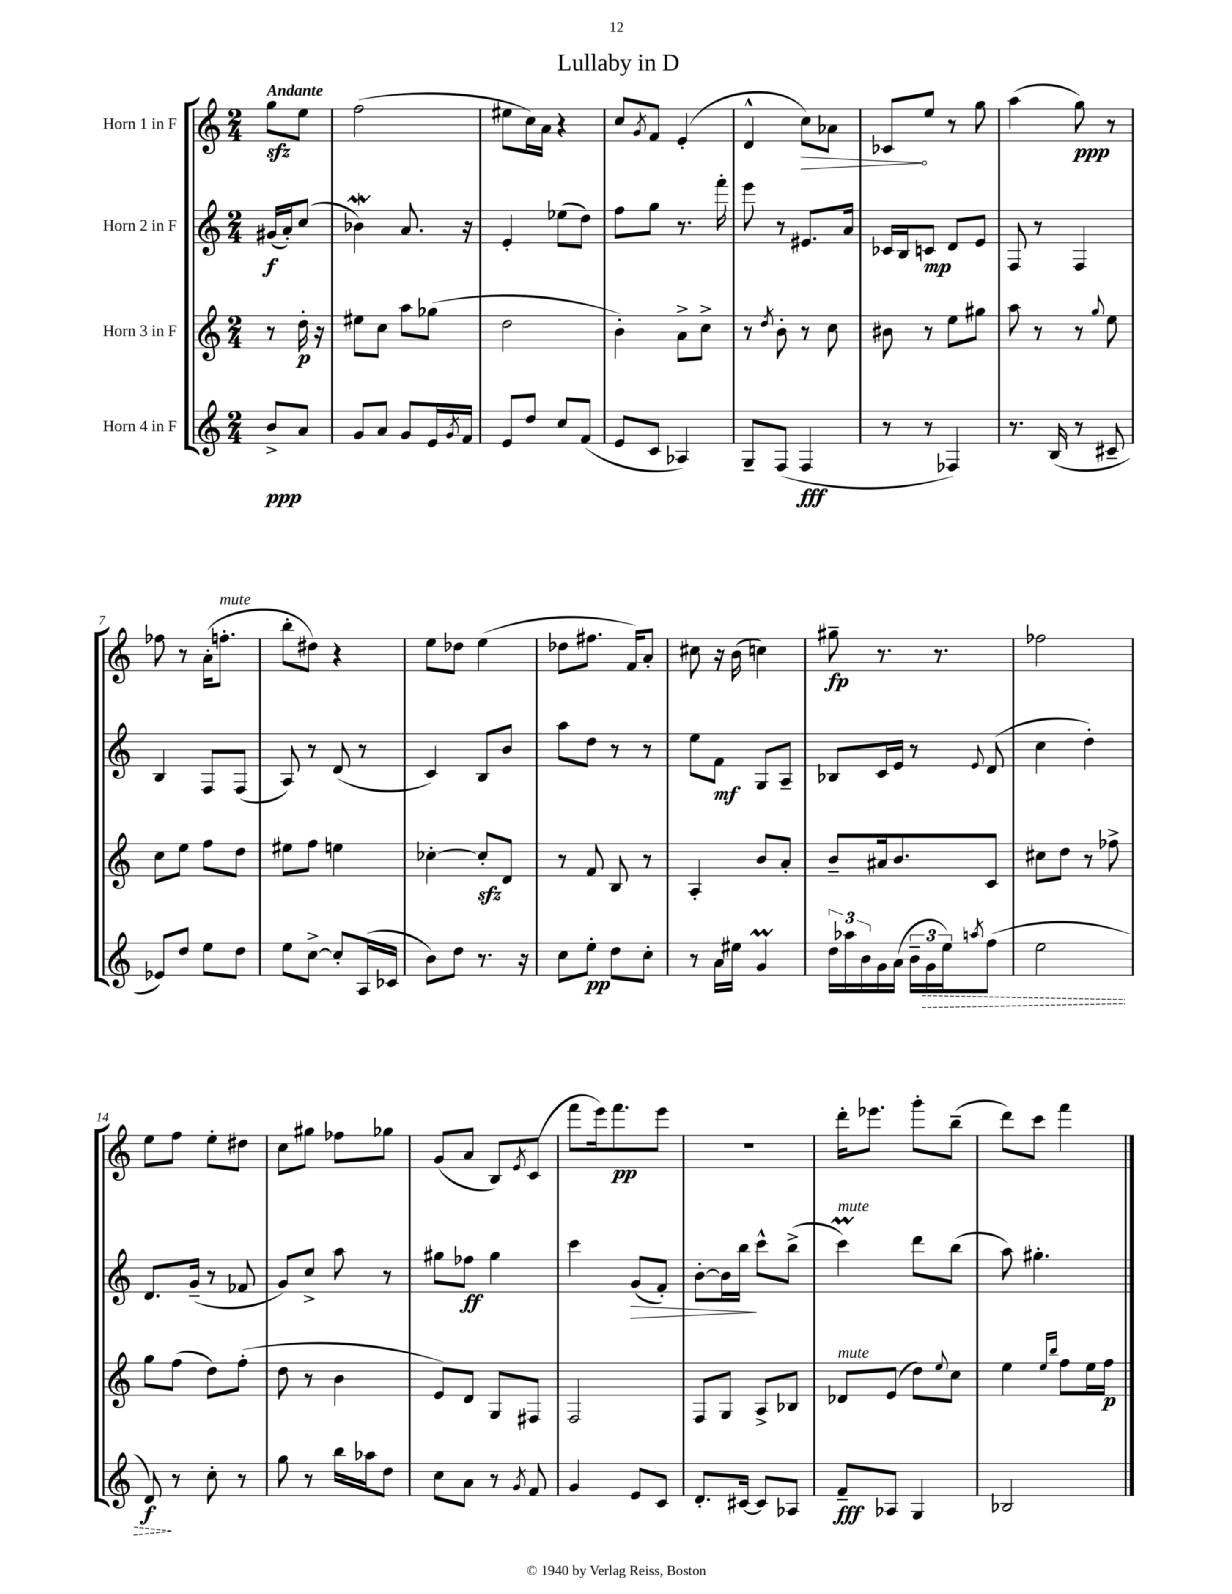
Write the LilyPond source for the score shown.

\header { title = "Lullaby in D" }
<<
\new StaffGroup <<
\new Staff = "s0" \with { instrumentName = "Horn 1 in F" } {
    \clef treble \key c \major \numericTimeSignature \time 2/4 \partial 4 \tempo "Andante"
    g''8\sfz e''8 |
    f''2( |
    eis''8 c''16) a'16 r4 |
    c''8 \acciaccatura { g'8 } f'8 e'4-.( |
    d'4-^ \once \override Hairpin.circled-tip = ##t c''8\>) aes'8 |
    ces'8\! e''8 r8 g''8 |
    a''4( g''8\ppp) r8 |
    fes''8 r8 a'16-.( f''8.-.^\markup { \italic "mute" } |
    b''8-. dis''8) r4 |
    e''8 des''8 e''4( |
    des''8 fis''8. f'16) a'8-. |
    cis''8 r16 b'16( c''4) |
    gis''8--\fp r8. r8. |
    fes''2 |
    e''8 f''8 e''8-. dis''8 |
    c''8 gis''8 fes''8 ges''8 |
    g'8( a'8 b8) \acciaccatura { e'8 } c'8( |
    f'''8 e'''16) f'''8.\pp e'''8 |
    R2 |
    d'''16-. ees'''8. g'''8-. b''8--( |
    d'''8) c'''8 f'''4 \bar "|." |
}
\new Staff = "s1" \with { instrumentName = "Horn 2 in F" } {
    \clef treble \key c \major \numericTimeSignature \time 2/4 \partial 4
    gis'16\f( a'16-.) c''8( |
    bes'4\mordent) a'8. r16 |
    e'4-. ees''8( d''8) |
    f''8 g''8 r8. f'''16-. |
    e'''8 r8 eis'8. a'16 |
    ces'16 b16 c'8\mp d'8 e'8 |
    f8 r8 f4 |
    b4 f8 f8( |
    a8) r8 d'8( r8 |
    c'4) b8 b'8 |
    a''8 d''8 r8 r8 |
    e''8 f'8\mf g8 a8-- |
    bes8 c'16 e'16 r8 \appoggiatura { e'8 } d'8( |
    c''4 d''4-.) |
    d'8. g'16--( r8 fes'8 |
    g'8) c''8-> a''8 r8 |
    gis''8 fes''8\ff gis''4 |
    c'''4 g'8\>( f'8-.) |
    b'8~-. b'16 b''16\! c'''8-^ b''8->( |
    c'''4\prall^\markup { \italic "mute" }) d'''8 b''8( |
    a''8) gis''4.-. \bar "|." |
}
\new Staff = "s2" \with { instrumentName = "Horn 3 in F" } {
    \clef treble \key c \major \numericTimeSignature \time 2/4 \partial 4
    r8 d''16-.\p r16 |
    eis''8 c''8 a''8 ges''8( |
    d''2 |
    b'4-.) a'8-> c''8-> |
    r8 \acciaccatura { d''8 } b'8-. r8 c''8 |
    bis'8 r8 e''8 gis''8 |
    a''8 r8 r8 \appoggiatura { g''8 } e''8 |
    c''8 e''8 f''8 d''8 |
    eis''8 f''8 e''4 |
    ces''4~-. ces''8-.\sfz d'8 |
    r8 f'8 b8 r8 |
    a4-. b'8 a'8-. |
    b'8-- ais'16 b'8. c'8 |
    cis''8 d''8 r8 fes''8-> |
    g''8 f''8( d''8) f''8-.( |
    d''8 r8 b'4 |
    e'8) d'8 g8 fis8 |
    f2 |
    f8 g8 a8-> bes8 |
    des'8^\markup { \italic "mute" } e'8( d''8) \appoggiatura { e''8 } c''8 |
    e''4 \grace { e''16 b''16 } f''8 e''16 f''16\p \bar "|." |
}
\new Staff = "s3" \with { instrumentName = "Horn 4 in F" } {
    \clef treble \key c \major \numericTimeSignature \time 2/4 \partial 4
    b'8->\ppp a'8 |
    g'8 a'8 g'8 e'16 \acciaccatura { g'8 } f'16 |
    e'8 d''8 c''8 f'8( |
    e'8 c'8 aes4) |
    g8-- f8( f4\fff |
    r8 r8 fes4) |
    r8. b16( r8 cis'8-- |
    ees'8) d''8 e''8 d''8 |
    e''8 c''8~-> c''8-. a16( ces'16 |
    b'8) d''8 r8. r16 |
    c''8 e''8-.\pp d''8 c''8-. |
    r8 a'16 eis''16 g'4\prall |
    \tuplet 3/2 { d''16 aes''16 b'16 } g'16 a'16( \tuplet 3/2 { b'16-- \once \override Hairpin.style = #'dashed-line g'16\> e''16) } \acciaccatura { a''8 } f''8( |
    e''2 |
    d'8\f\!) r8 c''8-. r8 |
    g''8 r8 b''16 aes''16 d''8 |
    c''8 a'8 r8 \acciaccatura { g'8 } f'8 |
    g'4 e'8 c'8 |
    d'8.-. cis'16~ cis'8 aes8 |
    f'8--\fff aes8 g4 |
    bes2 \bar "|." |
}
>>
>>
